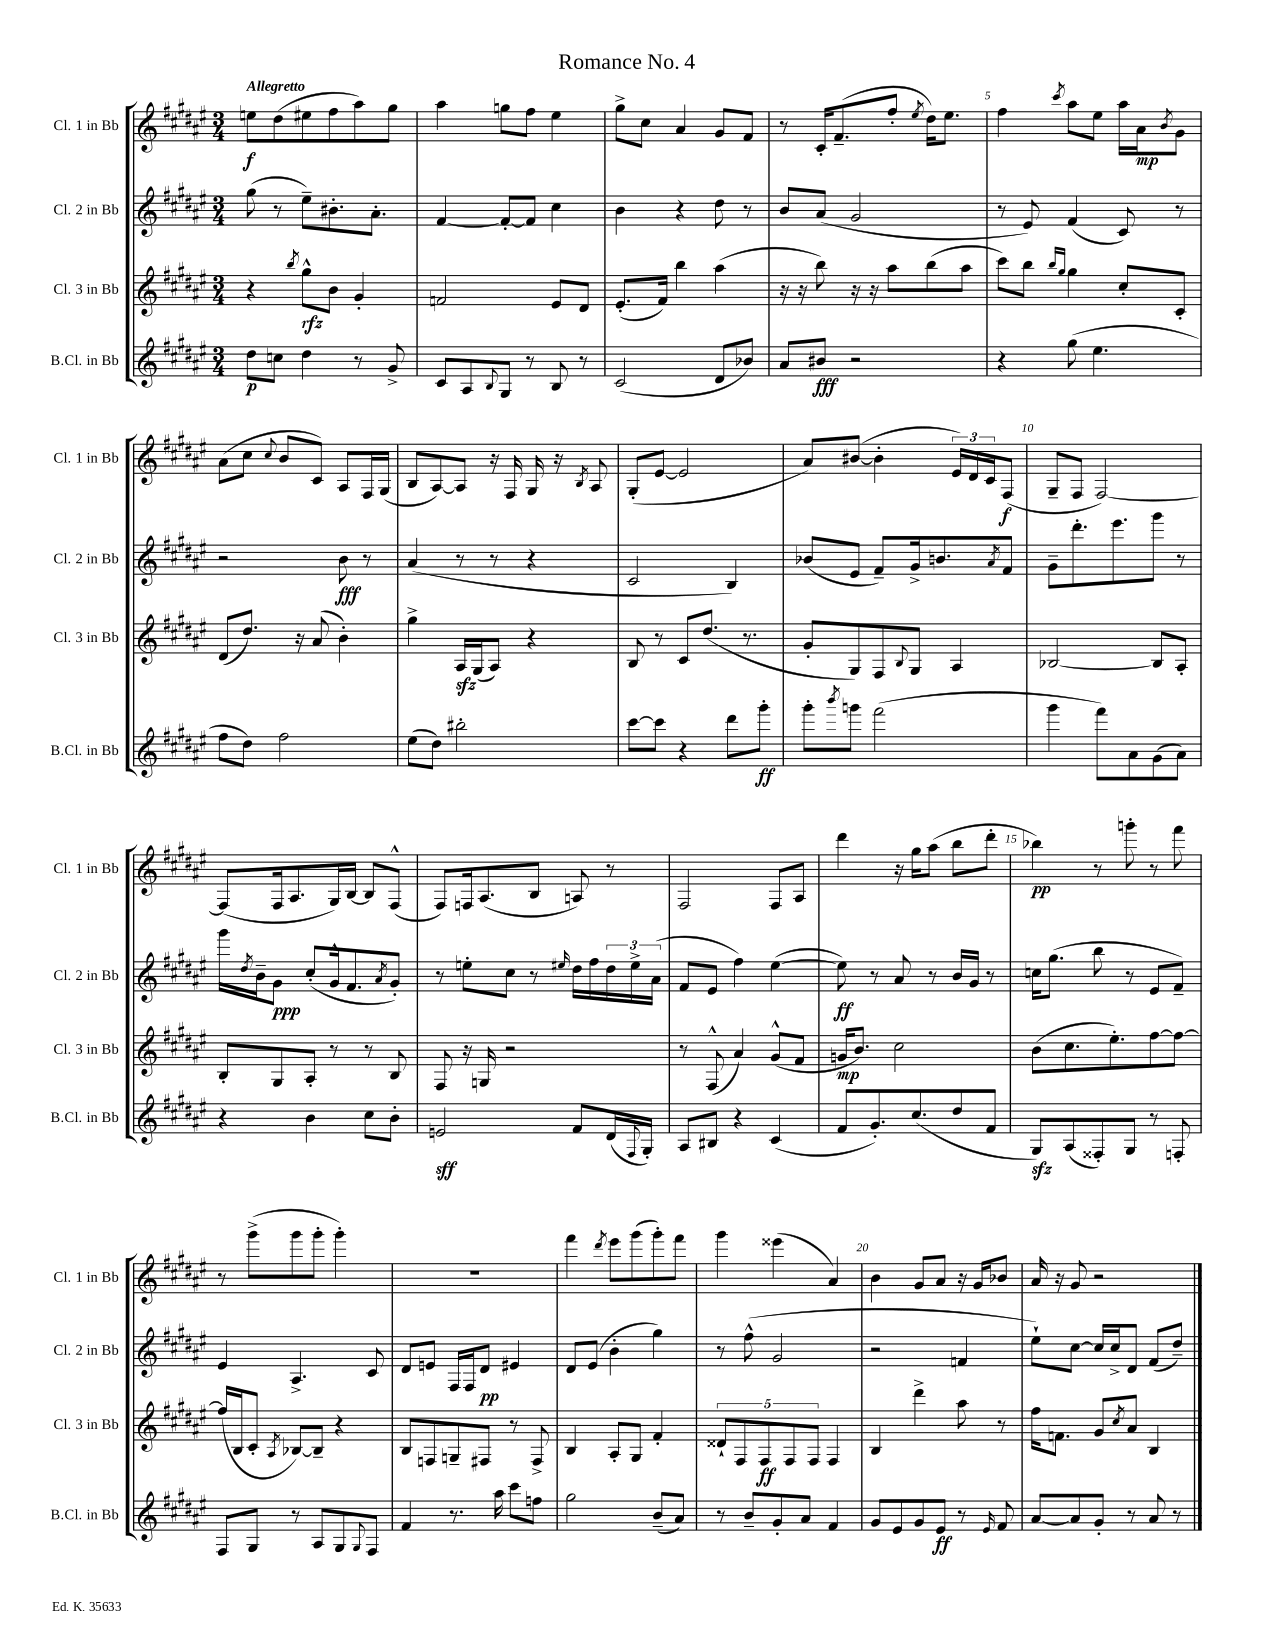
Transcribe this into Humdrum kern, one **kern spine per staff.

**kern	**dynam	**kern	**dynam	**kern	**dynam	**kern	**dynam
*part4	*part4	*part3	*part3	*part2	*part2	*part1	*part1
*staff4	*staff4	*staff3	*staff3	*staff2	*staff2	*staff1	*staff1
*I"B.Cl. in Bb	*	*I"Cl. 3 in Bb	*	*I"Cl. 2 in Bb	*	*I"Cl. 1 in Bb	*
*I'B.Cl. in Bb	*	*I'Cl. 3 in Bb	*	*I'Cl. 2 in Bb	*	*I'Cl. 1 in Bb	*
*clefG2	*	*clefG2	*	*clefG2	*	*clefG2	*
*k[f#c#g#d#a#e#]	*	*k[f#c#g#d#a#e#]	*	*k[f#c#g#d#a#e#]	*	*k[f#c#g#d#a#e#]	*
*M3/4	*	*M3/4	*	*M3/4	*	*M3/4	*
=1	=1	=1	=1	=1	=1	=1	=1
!	!	!	!	!	!	!LO:TX:a:B:t=Allegretto	!
8dd#\L	p	4r	.	(8gg#\	.	8een\L	f
8ccn\J	.	.	.	8r	.	(8dd#\	.
.	.	8qbb/	.	.	.	.	.
4dd#\	.	8gg#^^\L	rfz	8ee#~\L)	.	8ee#X\	.
.	.	8b\J	.	8.b#X'\	.	8ff#\	.
8r	.	4g#'/	.	.	.	8aa#\)	.
.	.	.	.	8.a#'\J	.	.	.
8g#^/	.	.	.	.	.	8gg#\J	.
=2	=2	=2	=2	=2	=2	=2	=2
8c#/L	.	2fn/	.	[4f#/	.	4aa#\	.
8A#/	.	.	.	.	.	.	.
8qqB/	.	.	.	.	.	.	.
8G#/J	.	.	.	8f#'/L_	.	8ggn\L	.
8r	.	.	.	8f#/J]	.	8ff#\J	.
8B/	.	8e#/L	.	4cc#\	.	4ee#\	.
8r	.	8d#/J	.	.	.	.	.
=3	=3	=3	=3	=3	=3	=3	=3
(2c#/	.	(8.e#'/L	.	4b\	.	8gg#^\L	.
.	.	.	.	.	.	8cc#\J	.
.	.	16f#/Jk)	.	.	.	.	.
.	.	4bb\	.	4r	.	4a#/	.
8d#/L	.	(4aa#\	.	8dd#\	.	8g#/L	.
8b-X/J)	.	.	.	8r	.	8f#/J	.
=4	=4	=4	=4	=4	=4	=4	=4
8a#/L	.	16r	.	8b/L	.	8r	.
.	.	16r	.	.	.	.	.
8b#X/J	fff	8bb\)	.	(8a#/J	.	16c#'/KL	.
.	.	.	.	.	.	(8.f#~/	.
2r	.	16r	.	2g#/	.	.	.
.	.	16r	.	.	.	.	.
.	.	8aa#\L	.	.	.	8ff#'/J	.
.	.	.	.	.	.	8qee#/	.
.	.	(8bb\	.	.	.	16dd#\KL)	.
.	.	.	.	.	.	8.ee#\J	.
.	.	8aa#\J	.	.	.	.	.
=5	=5	=5	=5	=5	=5	=5	=5
4r	.	8ccc#\L)	.	8r	.	4ff#\	.
.	.	8bb\J	.	8e#/)	.	.	.
.	.	16qqbb/LL	.	.	.	.	.
.	.	16qqgg#/JJ	.	.	.	8qccc#/	.
(8gg#\	.	4gg#\	.	(4f#/	.	8aa#\L	.
4.ee#\	.	.	.	.	.	8ee#\J	.
.	.	8cc#'/L	.	8c#/)	.	16aa#\LL	.
.	.	.	.	.	.	16a#\J	mp
.	.	.	.	.	.	8qb/	.
.	.	8c#'/J	.	8r	.	8g#\J	.
!!LO:LB:g=z
=6	=6	=6	=6	=6	=6	=6	=6
8ff#\L	.	(8d#/L	.	2r	.	(8a#\L	.
8dd#\J)	.	8.dd#/J)	.	.	.	8cc#\J	.
.	.	.	.	.	.	8qqcc#/	.
2ff#\	.	.	.	.	.	8b/L	.
.	.	16r	.	.	.	.	.
.	.	(8a#/	.	.	.	8c#/J)	.
.	.	4b'\)	.	8b\	fff	8A#/L	.
.	.	.	.	8r	.	16F#/L	.
.	.	.	.	.	.	(16G#/JJ	.
=7	=7	=7	=7	=7	=7	=7	=7
(8ee#\L	.	4gg#^\	.	(4a#/	.	8B/L	.
8dd#\J)	.	.	.	.	.	[8A#/)	.
2bb#X'\	.	16A#zz/LL	.	8r	.	8A#/J]	.
.	.	(16G#/J	.	.	.	.	.
.	.	8A#/J)	.	8r	.	16r	.
.	.	.	.	.	.	16F#/	.
.	.	4r	.	4r	.	16G#/	.
.	.	.	.	.	.	16r	.
.	.	.	.	.	.	8qB/	.
.	.	.	.	.	.	8A#/	.
=8	=8	=8	=8	=8	=8	=8	=8
[8ccc#\L	.	8B/	.	2c#/	.	(8G#'/L	.
8ccc#\J]	.	8r	.	.	.	[8e#/J	.
4r	.	8c#/L	.	.	.	2e#/]	.
.	.	(8.dd#/J	.	.	.	.	.
8ddd#\L	.	.	.	4B/)	.	.	.
.	.	8.r	.	.	.	.	.
8ggg#'\J	ff	.	.	.	.	.	.
=9	=9	=9	=9	=9	=9	=9	=9
8ggg#'\L	.	8g#'/L	.	(8b-X/L	.	8a#/L)	.
8qbbb/	.	.	.	.	.	.	.
8gggn\J	.	8G#/)	.	8e#/J	.	([8b#X/J	.
(2fff#\	.	8F#/	.	8f#~/L)	.	4b#'\]	.
.	.	8qqB/	.	.	.	.	.
.	.	8G#/J	.	16g#^/k	.	.	.
.	.	.	.	8.bn/	.	.	.
.	.	4A#/	.	.	.	24e#/LL)	.
.	.	.	.	.	.	24d#/	.
.	.	.	.	.	.	24c#/J	.
.	.	.	.	8qa#/	.	.	.
.	.	.	.	8f#/J	.	(8F#/J	f
=10	=10	=10	=10	=10	=10	=10	=10
4ggg#\	.	[2B-X/	.	8g#~\L	.	8G#~/L	.
.	.	.	.	8.ddd#'\	.	8F#/J	.
8fff#\L)	.	.	.	.	.	[2F#/)	.
.	.	.	.	8.eee#\	.	.	.
8a#\	.	.	.	.	.	.	.
(8g#\	.	8B-/L]	.	8ggg#\J	.	.	.
8a#\J)	.	8A#'/J	.	8r	.	.	.
!!LO:LB:g=z
=11	=11	=11	=11	=11	=11	=11	=11
4r	.	8B'/L	.	16ggg#\LL	.	(8F#/L]	.
.	.	.	.	8qdd#/	.	.	.
.	.	.	.	16b~\J	.	.	.
.	.	8G#/	.	8g#\J	ppp	16F#/k	.
.	.	.	.	.	.	8.A#/	.
4b\	.	8A#'/J	.	(8cc#'/L	.	.	.
.	.	8r	.	16g#^^/k	.	16G#/L)	.
.	.	.	.	8.f#/	.	[16B/JJ	.
8cc#\L	.	8r	.	.	.	8B/L]	.
.	.	.	.	8qa#/	.	.	.
8b'\J	.	8B/	.	8g#'/J)	.	(8F#^^/J	.
=12	=12	=12	=12	=12	=12	=12	=12
2en/	sff	8F#/	.	8r	.	8F#/L)	.
.	.	16r	.	8een'\L	.	16Fn/k	.
.	.	16Gn/	.	.	.	(8.A#/	.
.	.	2r	.	8cc#\J	.	.	.
.	.	.	.	8r	.	8B/J	.
.	.	.	.	16qqee#X/	.	.	.
8f#/L	.	.	.	16dd#\LL	.	8An/)	.
.	.	.	.	16ff#\	.	.	.
(16d#/L	.	.	.	24dd#\	.	8r	.
.	.	.	.	24ee#^\	.	.	.
8qqF#/	.	.	.	.	.	.	.
16G#'/JJ)	.	.	.	.	.	.	.
.	.	.	.	(24a#\JJ	.	.	.
=13	=13	=13	=13	=13	=13	=13	=13
8A#/L	.	8r	.	8f#/L	.	2F#/	.
8B#X/J	.	(8F#^^/	.	8e#/J	.	.	.
4r	.	4a#/)	.	4ff#\)	.	.	.
(4c#/	.	(8g#^^/L	.	([4ee#\	.	8F#/L	.
.	.	8f#/J	.	.	.	8A#/J	.
=14	=14	=14	=14	=14	=14	=14	=14
8f#/L	.	16gn/KL	mp	8ee#\])	ff	4ddd#\	.
.	.	8.b/J)	.	.	.	.	.
8.g#'/)	.	.	.	8r	.	.	.
.	.	2cc#\	.	8a#/	.	16r	.
(8.cc#/	.	.	.	.	.	16gg#\KL	.
.	.	.	.	8r	.	(8aa#\J	.
8dd#/	.	.	.	16b/LL	.	8bb\L	.
.	.	.	.	16g#/JJ	.	.	.
8f#/J	.	.	.	8r	.	8ddd#'\J	.
=15	=15	=15	=15	=15	=15	=15	=15
8G#zz/L)	.	(8b\L	.	16ccn\KL	.	4bb-X\)	pp
.	.	.	.	(8.gg#\J	.	.	.
(8A#/	.	8.cc#\	.	.	.	.	.
8F##X'/)	.	.	.	8bb\	.	8r	.
.	.	8.ee#'\)	.	.	.	.	.
8G#/J	.	.	.	8r	.	8gggn'\	.
8r	.	[8ff#\	.	8e#/L	.	8r	.
8Fn'/	.	8ff#\J_	.	8f#~/J)	.	8fff#\	.
!!LO:LB:g=z
=16	=16	=16	=16	=16	=16	=16	=16
8F#/L	.	(16ff#/LL]	.	4e#/	.	8r	.
.	.	16B/J	.	.	.	.	.
8G#/J	.	8c#'/J	.	.	.	(8ggg#^\L	.
.	.	8qA#/	.	.	.	.	.
8r	.	[8B-X/L)	.	4.A#^/	.	8ggg#\	.
8A#/L	.	8B-~/J]	.	.	.	8ggg#'\J	.
8G#/	.	4r	.	.	.	4ggg#'\)	.
8qqG#/	.	.	.	.	.	.	.
8F#/J	.	.	.	8c#/	.	.	.
=17	=17	=17	=17	=17	=17	=17	=17
4f#/	.	8B/L	.	8d#/L	.	2.r	.
.	.	8Fn/	.	8en/J	.	.	.
8.r	.	8Gn~/	.	16F#/LL	.	.	.
.	.	.	.	16F#/J	.	.	.
.	.	8F#X/J	.	8d#/J	pp	.	.
16aa#\	.	.	.	.	.	.	.
8ccc#\L	.	8r	.	4e#X/	.	.	.
8ffn\J	.	8F#^/	.	.	.	.	.
=18	=18	=18	=18	=18	=18	=18	=18
2gg#\	.	4B/	.	8d#/L	.	4fff#\	.
.	.	.	.	(8e#/J	.	.	.
.	.	.	.	.	.	8qddd#/	.
.	.	8A#'/L	.	4b'\	.	8eee#\L	.
.	.	8G#/J	.	.	.	(8ggg#\	.
(8b~/L	.	4f#'/	.	4gg#\)	.	8ggg#'\)	.
8a#/J)	.	.	.	.	.	8fff#\J	.
=19	=19	=19	=19	=19	=19	=19	=19
8r	.	10d##X`/L	.	8r	.	4ggg#\	.
.	.	10F#/	.	.	.	.	.
8b~/L	.	.	.	(8ff#^^\	.	.	.
.	.	10F#/	ff	.	.	.	.
8g#'/	.	.	.	2g#/	.	(4eee##X\	.
.	.	10F#/	.	.	.	.	.
8a#/J	.	.	.	.	.	.	.
.	.	10F#/J	.	.	.	.	.
4f#/	.	4F#/	.	.	.	4a#/)	.
=20	=20	=20	=20	=20	=20	=20	=20
8g#/L	.	4B/	.	2r	.	4b\	.
8e#/	.	.	.	.	.	.	.
8g#/	.	4ddd#^\	.	.	.	8g#/L	.
8e#/J	ff	.	.	.	.	8a#/J	.
8r	.	8aa#\	.	4fn/	.	16r	.
.	.	.	.	.	.	16g#/KL	.
16qqe#/	.	.	.	.	.	.	.
8f#/	.	8r	.	.	.	8b-X/J	.
=21	=21	=21	=21	=21	=21	=21	=21
[8a#/L	.	16ff#\KL	.	8ee#`\L)	.	16a#/	.
.	.	8.fn\J	.	.	.	16r	.
8a#/]	.	.	.	[8cc#\J	.	8g#/	.
8g#'/J	.	8g#/L	.	16cc#/LL]	.	2r	.
.	.	.	.	16cc#^/J	.	.	.
.	.	8qcc#/	.	.	.	.	.
8r	.	8a#/J	.	8d#/J	.	.	.
8a#/	.	4B/	.	(8f#/L	.	.	.
8r	.	.	.	8dd#~/J)	.	.	.
==	==	==	==	==	==	==	==
*-	*-	*-	*-	*-	*-	*-	*-
